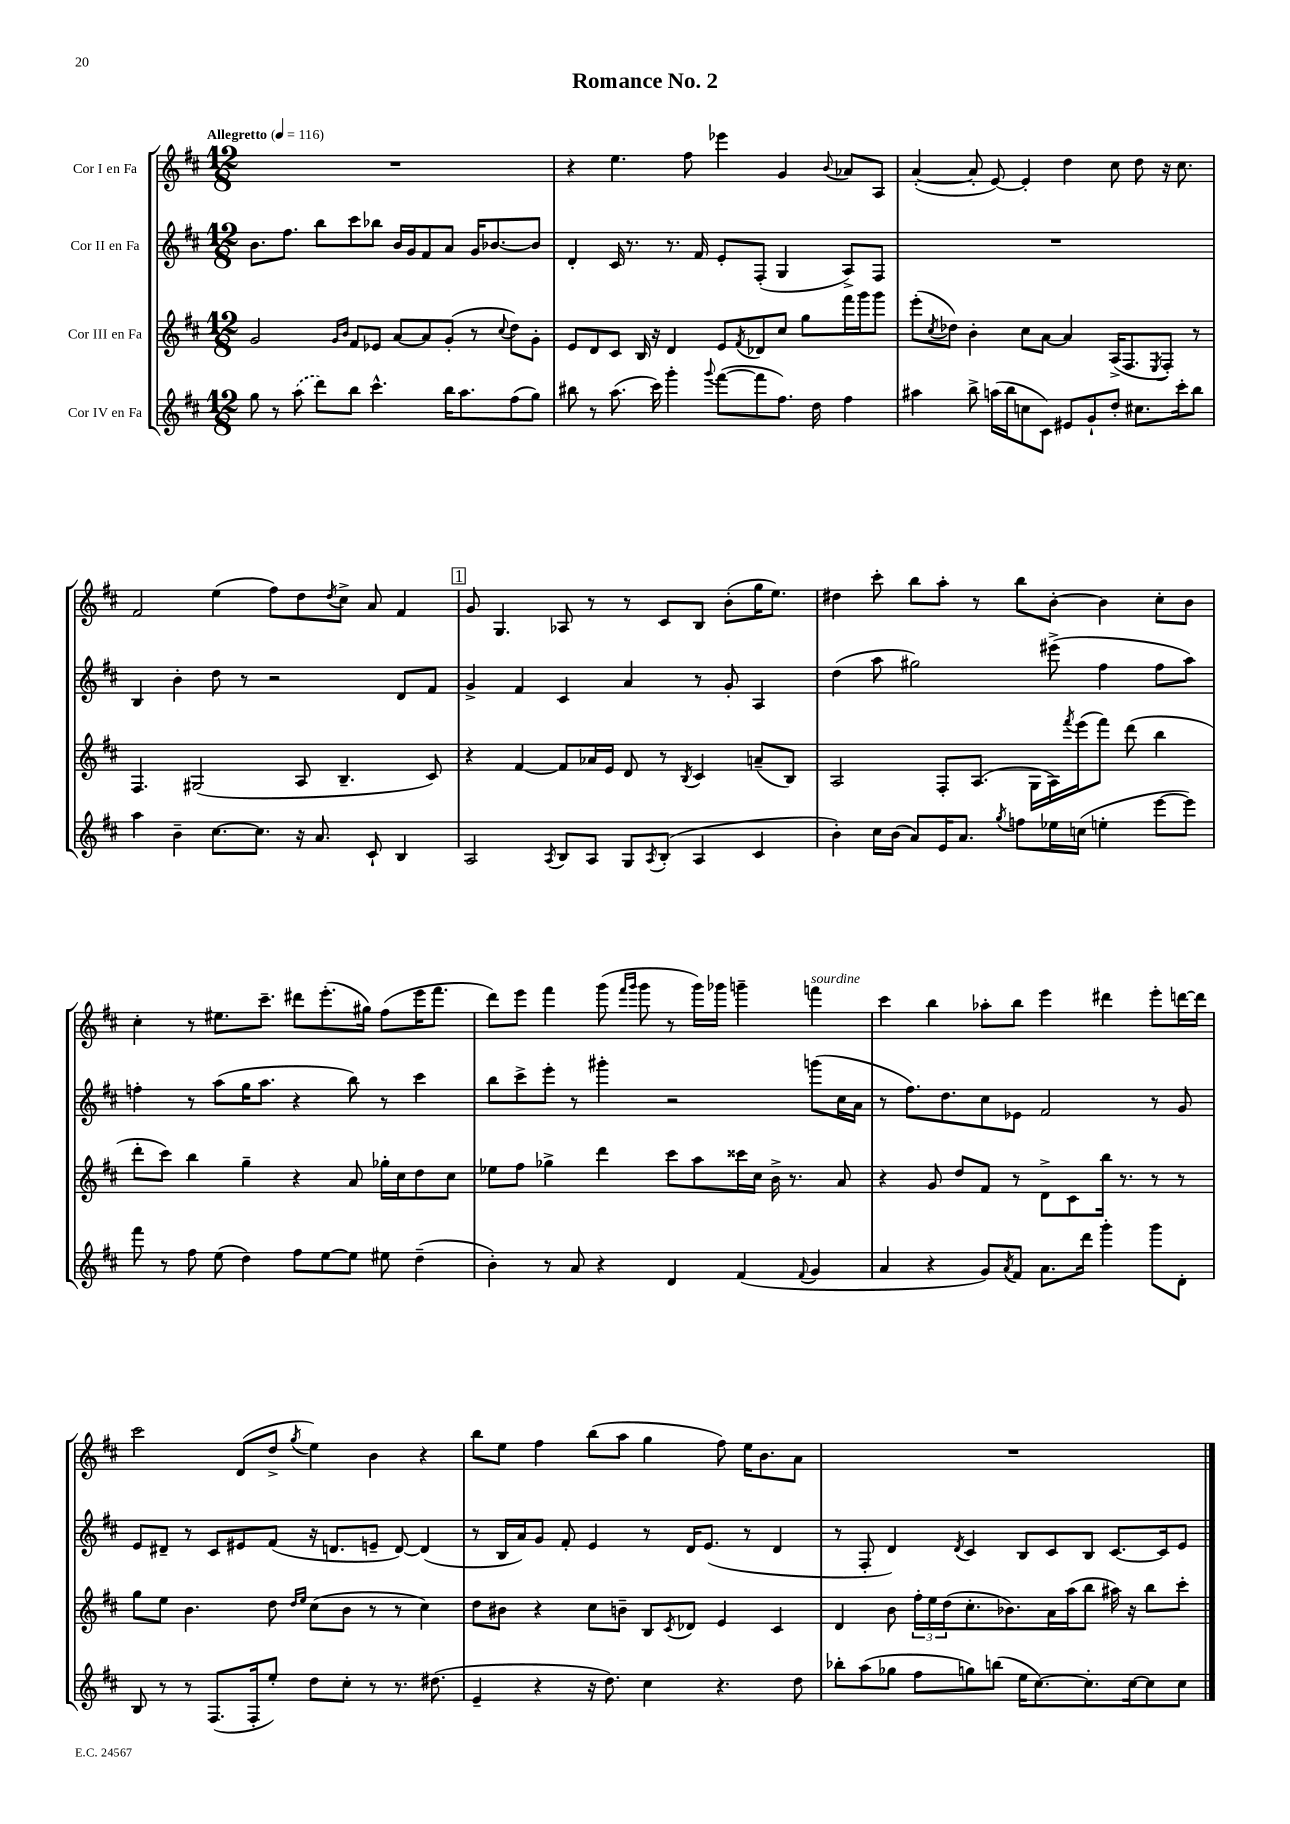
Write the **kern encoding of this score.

**kern	**kern	**kern	**kern
*part4	*part3	*part2	*part1
*staff4	*staff3	*staff2	*staff1
*I"Cor IV en Fa	*I"Cor III en Fa	*I"Cor II en Fa	*I"Cor I en Fa
*clefG2	*clefG2	*clefG2	*clefG2
*k[f#c#]	*k[f#c#]	*k[f#c#]	*k[f#c#]
*M12/8	*M12/8	*M12/8	*M12/8
*MM116	*MM116	*MM116	*MM116
=1	=1	=1	=1
!	!	!	!LO:TX:a:B:t=Allegretto
8gg\	2g/	8.b\L	1.r
8r	.	.	.
.	.	8.ff#\J	.
(8aa\	.	.	.
8ddd\L)	.	8bb\L	.
.	16qqg/LL	.	.
.	16qqb/JJ	.	.
8bb\J	8f#/L	8ccc#\	.
4.ccc#^^\	8e-X/J	8bb-X\J	.
.	[8a/L	16b/LL	.
.	.	16g/J	.
.	8a/]	8f#/	.
16bb\KL	(8g'/J	8a/J	.
8.aa\	.	.	.
.	8r	16g/KL	.
.	.	[8.b-X/	.
.	8qqcc#/	.	.
(8ff#\	8dd\L)	.	.
8gg\J)	8g'\J	8b-/J]	.
=2	=2	=2	=2
8bb#X\	8e/L	4d'/	4r
8r	8d/	.	.
(8.aa\	8c#/J	16c#/	4.ee\
.	.	8.r	.
.	16B/	.	.
16ccc#\)	16r	.	.
4ggg'\	4d/	8.r	.
.	.	.	8ff#\
.	.	16f#/	.
8qqggg/	.	.	.
([8fff#\L	8e/L	8e'/L	4eee-X\
.	8qf#/	.	.
8fff#\]	8d-X/	(8F#'/J	.
8.ff#\J)	8cc#/J	4G/	4g/
.	8gg\L	.	.
16dd\	.	.	.
.	.	.	8qqb/
4ff#\	16fff#\L	8A^/L)	8a-X/L
.	16ggg\J	.	.
.	8ggg\J	8F#/J	8A/J
=3	=3	=3	=3
4aa#X\	(8eee'\L	1.r	([4a'/
.	8qcc#/	.	.
.	8dd-X\J)	.	.
8bb^\	4b'\	.	8a'/]
(16aan\LL	.	.	[8e/)
16bb\J	.	.	.
8ccn\	8cc#\L	.	4e'/]
8c#\J)	[8a\J	.	.
8e#X/L	4a/]	.	4dd\
8g`/	.	.	.
8dd'/J	(16A^/KL	.	8cc#\
.	8.F#/	.	.
8.cc#X\L	.	.	8dd\
.	8qE/	.	.
.	8F#'/J)	.	16r
16ccc#'\k	.	.	8.cc#\
8bb\J	8r	.	.
!!LO:LB:g=z
=4	=4	=4	=4
4aa\	4.F#/	4B/	2f#/
4b~\	.	4b'\	.
.	(2G#X/	.	.
[8.cc#\L	.	8dd\	(4ee\
.	.	8r	.
8.cc#\J]	.	.	.
.	.	2r	8ff#\L)
16r	8A/	.	8dd\
8.a/	.	.	.
.	.	.	8qdd/
.	4.B~/	.	8cc#^\J
8c#`/	.	.	8a/
4B/	.	8d/L	4f#/
.	8c#/)	8f#/J	.
!!LO:REH:place=s1:t=1
=5	=5	=5	=5
2A/	4r	4g^/	8g/
.	.	.	4.G/
.	[4f#/	4f#/	.
8qA/	.	.	.
8B/L	8f#/L]	4c#/	8A-X/
8A/J	16a-X/L	.	8r
.	16e/JJ	.	.
8G/L	8d/	4a/	8r
8qA/	.	.	.
(8B'/J	8r	.	8c#/L
.	8qB/	.	.
4A/	4c#/	8r	8B/J
.	.	8g'/	(8b'\L
4c#/	(8an~/L	4A/	16gg\K
.	.	.	8.ee\J)
.	8B/J)	.	.
=6	=6	=6	=6
4b'\)	2A/	(4dd\	4dd#X\
16cc#\LL	.	8aa\	8ccc#'\
(16b\JJ	.	.	.
8a/L)	.	2gg#X\)	8bb\L
16e/K	8F#'/L	.	8aa'\J
8.a/J	.	.	.
.	(8.A/J	.	8r
8qgg/	.	.	.
8ffn\L	.	.	8bb\L
.	16G\LL	.	.
16ee-X\L	16A\)	(8eee#X^\	[8b'\J
.	8qfff#/	.	.
(16ccn\JJ	(16eee\J	.	.
4een'\	8fff#\J)	4ff#\	4b\]
.	(8ddd\	.	.
[8eee\L	4bb\	8ff#\L	8cc#'\L
8eee\J])	.	8aa\J)	8b\J
!!LO:LB:g=z
=7	=7	=7	=7
8fff#\	8ddd'\L	4ffn'\	4cc#'\
8r	8ccc#\J)	.	.
8ff#\	4bb\	8r	8r
(8ee\	.	(8aa\L	8.ee#X\L
4dd\)	4gg~\	16gg\K	.
.	.	8.aa\J	8.ccc#~\J
8ff#\L	4r	4r	8ddd#X\L
[8ee\	.	.	(8.eee'\
8ee\J]	8a/	8bb\)	.
.	.	.	16gg#X\Jk)
8ee#X\	16gg-X'\LL	8r	(8ff#\L
.	16cc#\J	.	.
(4dd~\	8dd\	4ccc#\	16eee\K
.	.	.	8.fff#\J
.	8cc#\J	.	.
=8	=8	=8	=8
4b'\)	8ee-X\L	8bb\L	8ddd\L)
.	8ff#\J	8ccc#^\	8eee\J
8r	4gg-X^\	8eee'\J	4fff#\
8a/	.	8r	.
4r	4ddd\	4ggg#X'\	(8ggg\
.	.	.	16qqfff#/LL
.	.	.	16qqggg/JJ
.	.	.	8ggg\
4d/	8ccc#\L	2r	8r
.	8aa\	.	16ggg\LL)
.	.	.	16ggg-X\JJ
(4f#/	16ccc##X\L	.	4gggn~\
.	16cc#\JJ	.	.
.	16b^\	.	.
.	8.r	.	.
8qqf#/	.	.	.
!	!	!	!LO:TX:a:i:t=sourdine
4g/	.	(8gggn\L	4fffn\
.	8a/	16cc#\L	.
.	.	16a\JJ	.
=9	=9	=9	=9
4a/	4r	8r	4ccc#\
.	.	8.ff#\L)	.
4r	8g/	.	4bb\
.	.	8.dd\	.
.	8dd/L	.	.
8g/L)	8f#/J	8cc#\	8aa-X'\L
8qa/	.	.	.
8f#/J	8r	8e-X\J	8bb\J
8.a\L	8d^\L	2f#/	4eee\
.	8c#\	.	.
16ddd\Jk	.	.	.
4ggg'\	16bb\Jk	.	4ddd#X\
.	8.r	.	.
8ggg\L	8r	8r	8eee'\L
8d'\J	8r	8g/	[16dddn\L
.	.	.	16ddd\JJ]
!!LO:LB:g=z
=10	=10	=10	=10
8B/	8gg\L	8e/L	2ccc#\
8r	8ee\J	8d#X~/J	.
8r	4.b\	8r	.
(8.F#/L	.	8c#/L	.
.	.	8e#X/	(8d/L
16F#'/k	.	.	.
8ee'/J)	8dd\	(8f#/J	8dd^/J
.	16qqdd/LL	.	.
.	16qqee/JJ	.	8qgg/
8dd\L	(8cc#\L	16r	4ee\)
.	.	8.dn/L	.
8cc#'\J	8b\J	.	.
8r	8r	8en~/J	4b\
8.r	8r	[8d/)	.
.	4cc#\)	(4d/]	4r
(8.dd#X\	.	.	.
=11	=11	=11	=11
4e~/	8dd\L	8r	8bb\L
.	8b#X\J	16B/LL	8ee\J
.	.	16a/J)	.
4r	4r	8g/J	4ff#\
.	.	8f#'/	.
16r	8cc#\L	4e/	(8bb\L
8.dd\)	.	.	.
.	8bn~\J	.	8aa\J
4cc#\	8B/L	8r	4gg\
.	8qc#/	.	.
.	8d-X/J	16d/KL	.
.	.	(8.e/J	.
4.r	4e/	.	8ff#\)
.	.	8r	16ee\KL
.	.	.	8.b\
.	4c#/	4d/	.
8dd\	.	.	8a\J
=12	=12	=12	=12
8bb-X'\L	4d/	8r	1.r
(8aa\	.	8F#'/	.
8gg-X\J	8b\	4d/)	.
8ff#\L	24ff#'\LL	.	.
.	24ee\	.	.
.	(24dd\J	.	.
.	.	8qd/	.
8ggn\)	8.cc#'\	4c#/	.
(8bbn\J	.	.	.
.	8.b-X\)	.	.
16ee\KL	.	8B/L	.
[8.cc#\)	.	.	.
.	16a\L	8c#/	.
.	(16aa\J	.	.
8.cc#'\]	8bb\J	8B/J	.
.	16aa#X\)	[8.c#/L	.
[16cc#\k	16r	.	.
8cc#\]	8bb\L	.	.
.	.	16c#/k]	.
8cc#\J	8ccc#'\J	8e/J	.
==	==	==	==
*-	*-	*-	*-
